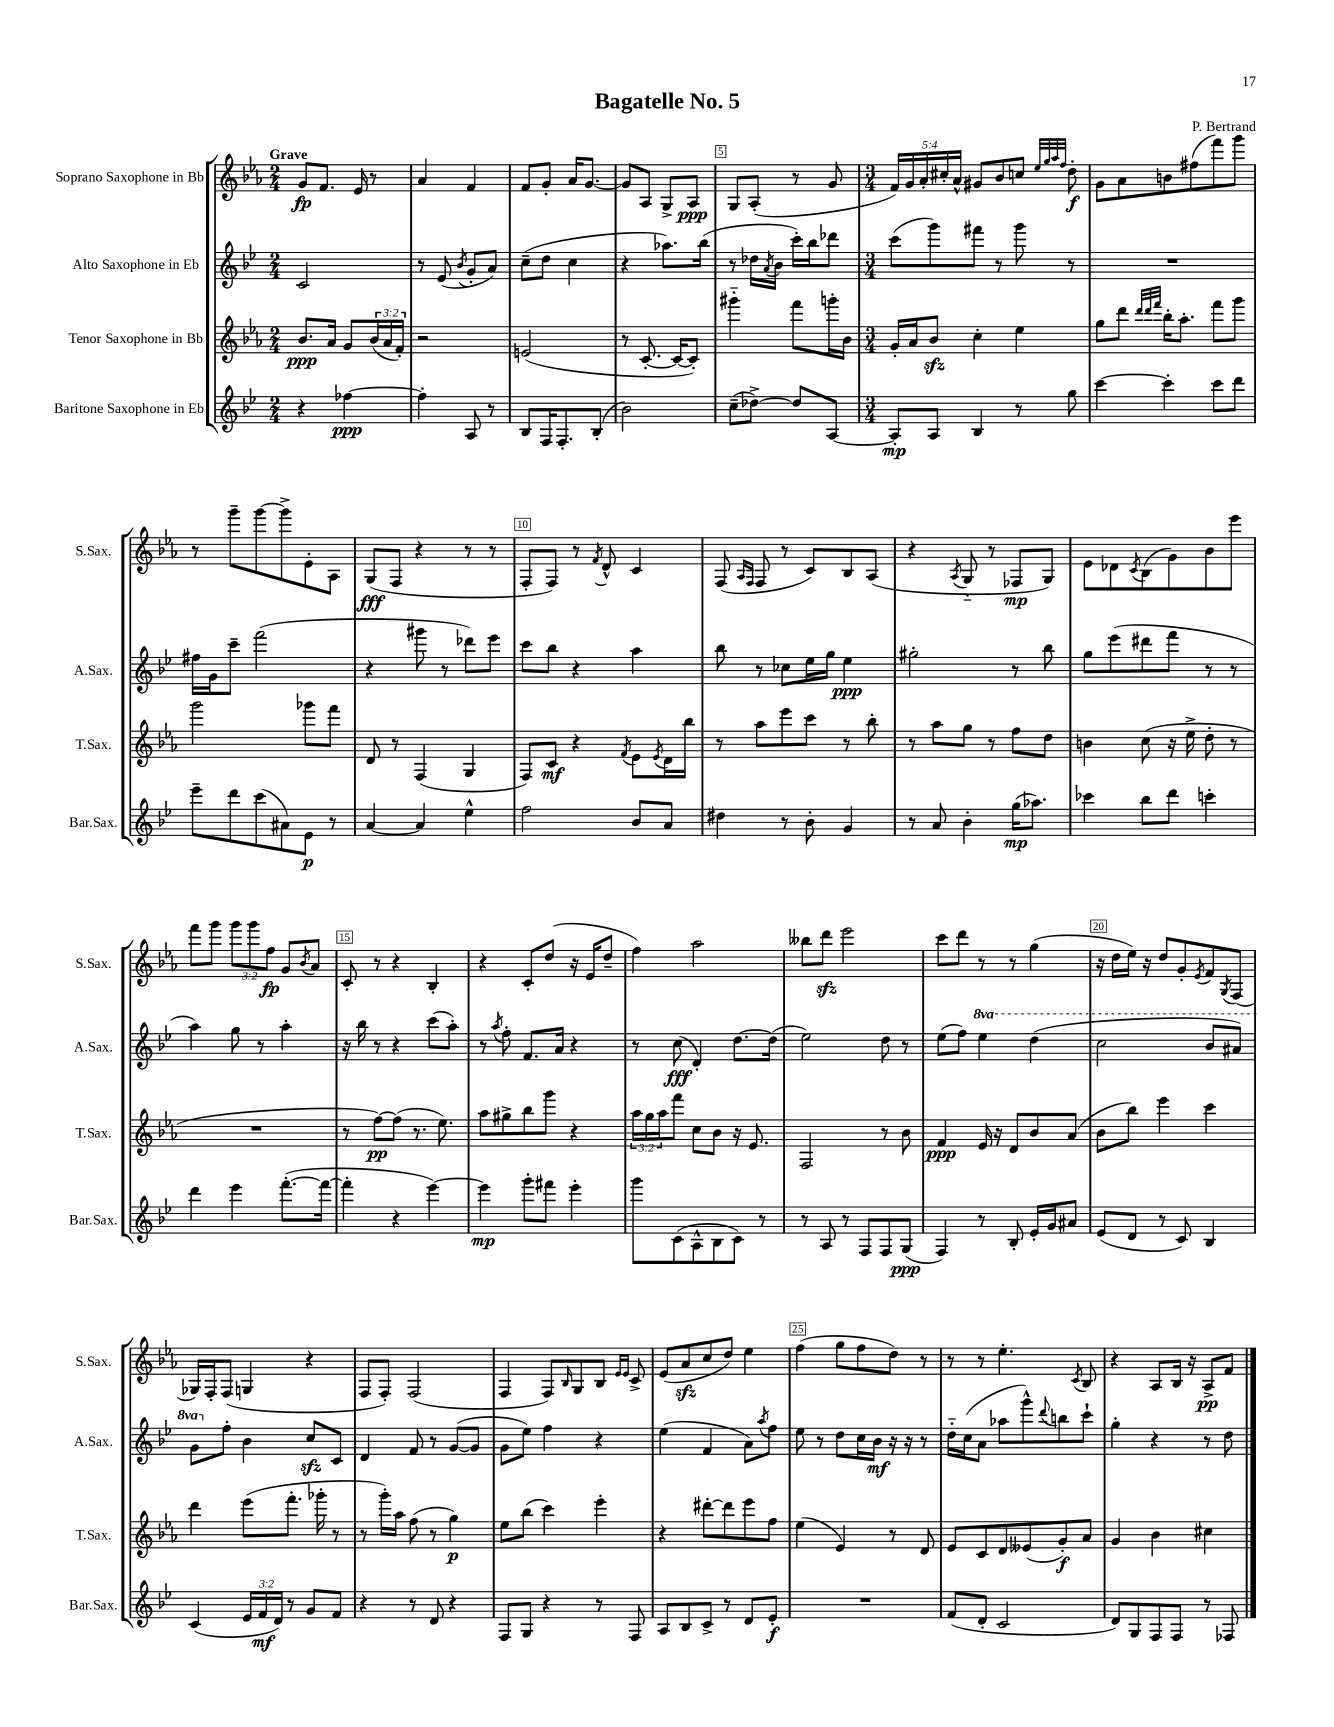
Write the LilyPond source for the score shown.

\header { title = "Bagatelle No. 5" composer = "P. Bertrand" }
<<
\new StaffGroup <<
\new Staff = "s0" \with { instrumentName = "Soprano Saxophone in Bb" shortInstrumentName = "S.Sax." } {
    \clef treble \key ees \major \numericTimeSignature \time 2/4 \override Staff.TupletNumber.text = #tuplet-number::calc-fraction-text \tempo "Grave"
    g'8\fp f'8. ees'16 r8 |
    aes'4 f'4 |
    f'8 g'8-. aes'16 g'8.~ |
    g'8 aes8 g8-> aes8\ppp |
    g8 aes8-.( r8 g'8 |
    \numericTimeSignature \time 3/4 \tuplet 5/4 { f'16) g'16 aes'16-. cis''16-. aes'16-^ } gis'8 bes'8 c''8 \grace { ees''32 g''32 aes''32 f''32 } d''8-.\f |
    g'8 aes'8 b'8 fis''8( f'''8) g'''8 |
    r8 g'''8-- g'''8~ g'''8-> ees'8-. aes8 |
    g8\fff( f8 r4 r8 r8 |
    f8-. f8) r8 \acciaccatura { f'8 } d'8-^ c'4 |
    f8( \grace { aes16 f16 } f8 r8 c'8) bes8 aes8( |
    r4 \acciaccatura { aes8 } g8-_ r8 fes8\mp g8) |
    ees'8 des'8 \acciaccatura { c'8 } bes8( g'8) bes'8 ees'''8 |
    f'''8 g'''8 \tuplet 3/2 { g'''8 g'''8 f''8\fp } g'8 \acciaccatura { bes'8 } aes'8 |
    c'8-. r8 r4 bes4-. |
    r4 c'8-. d''8( r16 ees'16 d''8-- |
    f''4) aes''2 |
    beses''8 d'''8\sfz ees'''2 |
    c'''8 d'''8 r8 r8 g''4( |
    r16 d''16 ees''16) r16 d''8 g'8-. \acciaccatura { ees'8 } f'8 \acciaccatura { g8 } f8( |
    ges16) f16-. f8( g4 r4 |
    f8 f8-.) f2( |
    f4 f8) \grace { bes16 } g8 bes8 \grace { ees'16 ees'16 } c'8-> |
    ees'8( aes'8\sfz c''8 d''8) ees''4 |
    f''4( g''8 f''8 d''8) r8 |
    r8 r8 ees''4.-. \acciaccatura { c'8 } bes8 |
    r4 aes8 bes16 r16 aes8->\pp f'8 \bar "|." |
}
\new Staff = "s1" \with { instrumentName = "Alto Saxophone in Eb" shortInstrumentName = "A.Sax." } {
    \clef treble \key bes \major \numericTimeSignature \time 2/4 \set Staff.ottavationMarkups = #ottavation-simple-ordinals
    c'2 |
    r8 ees'8( \acciaccatura { bes'8 } g'8-. a'8) |
    c''8--( d''8 c''4 |
    r4 aes''8.) bes''16( |
    r8 des''16 \acciaccatura { a'8 } bes'16 c'''16-.) bes''16 des'''8 |
    \numericTimeSignature \time 3/4 c'''8( g'''8) fis'''8 r8 g'''8 r8 |
    R2. |
    fis''16 g'16 c'''8-- f'''2( |
    r4 gis'''8 r8 des'''8) ees'''8 |
    c'''8 bes''8 r4 a''4 |
    bes''8 r8 ces''8 ees''16 g''16 ees''4\ppp |
    gis''2-. r8 bes''8 |
    g''8 ees'''8( dis'''8 f'''8 r8 r8 |
    a''4) g''8 r8 a''4-. |
    r16 bes''16 r8 r4 c'''8( a''8-.) |
    r8 \acciaccatura { a''8 } f''8-. f'8. a'16 r4 |
    r8 c''8\fff( d'4-.) d''8.~ d''16( |
    ees''2) d''8 r8 |
    ees''8( f''8) \ottava #1 ees'''4 d'''4( |
    c'''2 bes''8 ais''8) |
    g''8 \ottava #0 f''8-. bes'4 c''8\sfz c'8 |
    d'4 f'8 r8 g'8~( g'8 |
    g'8 ees''8) f''4 r4 |
    ees''4( f'4 a'8) \acciaccatura { a''8 } f''8 |
    ees''8 r8 d''8 c''16 bes'16\mf r16 r16 r8 |
    d''16-_ c''16( a'8 aes''8 g'''8-^) \appoggiatura { d'''8 } b''8 c'''8-! |
    g''4-. r4 r8 d''8 \bar "|." |
}
\new Staff = "s2" \with { instrumentName = "Tenor Saxophone in Bb" shortInstrumentName = "T.Sax." } {
    \clef treble \key ees \major \numericTimeSignature \time 2/4 \override Staff.TupletNumber.text = #tuplet-number::calc-fraction-text
    bes'8.\ppp aes'16 g'8 \tuplet 3/2 { bes'16( aes'16 f'16-.) } |
    r2 |
    e'2( |
    r8 c'8.~-. c'16~ c'8-.) |
    gis'''4-_ f'''8 g'''16-. bes'16 |
    \numericTimeSignature \time 3/4 g'16-. aes'16 bes'8\sfz c''4-. ees''4 |
    g''8 d'''8 \grace { d'''32 d'''32 f'''32 } bes''16-. aes''8.-. f'''8 g'''8 |
    g'''2 ges'''8 f'''8 |
    d'8 r8 f4( g4 |
    f8) c'8\mf r4 \acciaccatura { f'8 } ees'8 \acciaccatura { ees'8 } d'16 bes''16 |
    r8 aes''8 ees'''8 c'''8 r8 bes''8-. |
    r8 aes''8 g''8 r8 f''8 d''8 |
    b'4 c''8( r16 ees''16-> d''8-. r8 |
    R2. |
    r8 f''8~\pp) f''8( r8. ees''8.) |
    aes''8 gis''8-> bes''8 g'''8 r4 |
    \tuplet 3/2 { aes''16 g''16 aes''16 } f'''8 c''8 bes'8 r16 ees'8. |
    f2 r8 bes'8 |
    f'4\ppp ees'16 r16 d'8 bes'8 aes'8( |
    bes'8 bes''8) ees'''4 c'''4 |
    d'''4 ees'''8( f'''8.-. ges'''16-. r8 |
    r8 g'''16-.) aes''16 f''8( r8 g''4\p) |
    ees''8 bes''8( c'''4) ees'''4-. |
    r4 dis'''8~-. dis'''8 ees'''8 f''8 |
    ees''4( ees'4) r8 d'8 |
    ees'8 c'8 d'8 eeses'8( g'8-.\f) aes'8 |
    g'4 bes'4 cis''4 \bar "|." |
}
\new Staff = "s3" \with { instrumentName = "Baritone Saxophone in Eb" shortInstrumentName = "Bar.Sax." } {
    \clef treble \key bes \major \numericTimeSignature \time 2/4 \override Staff.TupletNumber.text = #tuplet-number::calc-fraction-text
    r4 fes''4~\ppp |
    fes''4-. a8 r8 |
    bes8 f16 f8.-. bes8-.( |
    bes'2) |
    c''8--( des''8~->) des''8 a8~ |
    \numericTimeSignature \time 3/4 a8-.\mp a8 bes4 r8 g''8 |
    c'''4~ c'''4-. c'''8 d'''8 |
    ees'''8-- d'''8 c'''8( ais'8) ees'8\p r8 |
    a'4~ a'4 ees''4-^ |
    f''2 bes'8 a'8 |
    dis''4 r8 bes'8-. g'4 |
    r8 a'8 bes'4-. g''16\mp( aes''8.) |
    ces'''4 bes''8 d'''8 c'''4-. |
    d'''4 ees'''4 f'''8.~-.( f'''16~ |
    f'''4-. r4 ees'''4~) |
    ees'''4\mp g'''8-. fis'''8 ees'''4-. |
    g'''8 c'8( a8-^ bes8 c'8) r8 |
    r8 a8 r8 f8 f8 g8\ppp( |
    f4) r8 bes8-. ees'16-. g'16 ais'8 |
    ees'8( d'8 r8 c'8) bes4 |
    c'4( \tuplet 3/2 { ees'16 f'16\mf d'16) } r8 g'8 f'8 |
    r4 r8 d'8 r4 |
    f8 g8 r4 r8 f8 |
    a8 bes8 c'8-> r8 d'8 ees'8-.\f |
    R2. |
    f'8( d'8-. c'2 |
    d'8) g8 f8 f8 r8 fes8 \bar "|." |
}
>>
>>
\layout { \context { \Score \override BarNumber.break-visibility = ##(#f #t #t) barNumberVisibility = #(every-nth-bar-number-visible 5) \override BarNumber.stencil = #(make-stencil-boxer 0.1 0.3 ly:text-interface::print) } }
